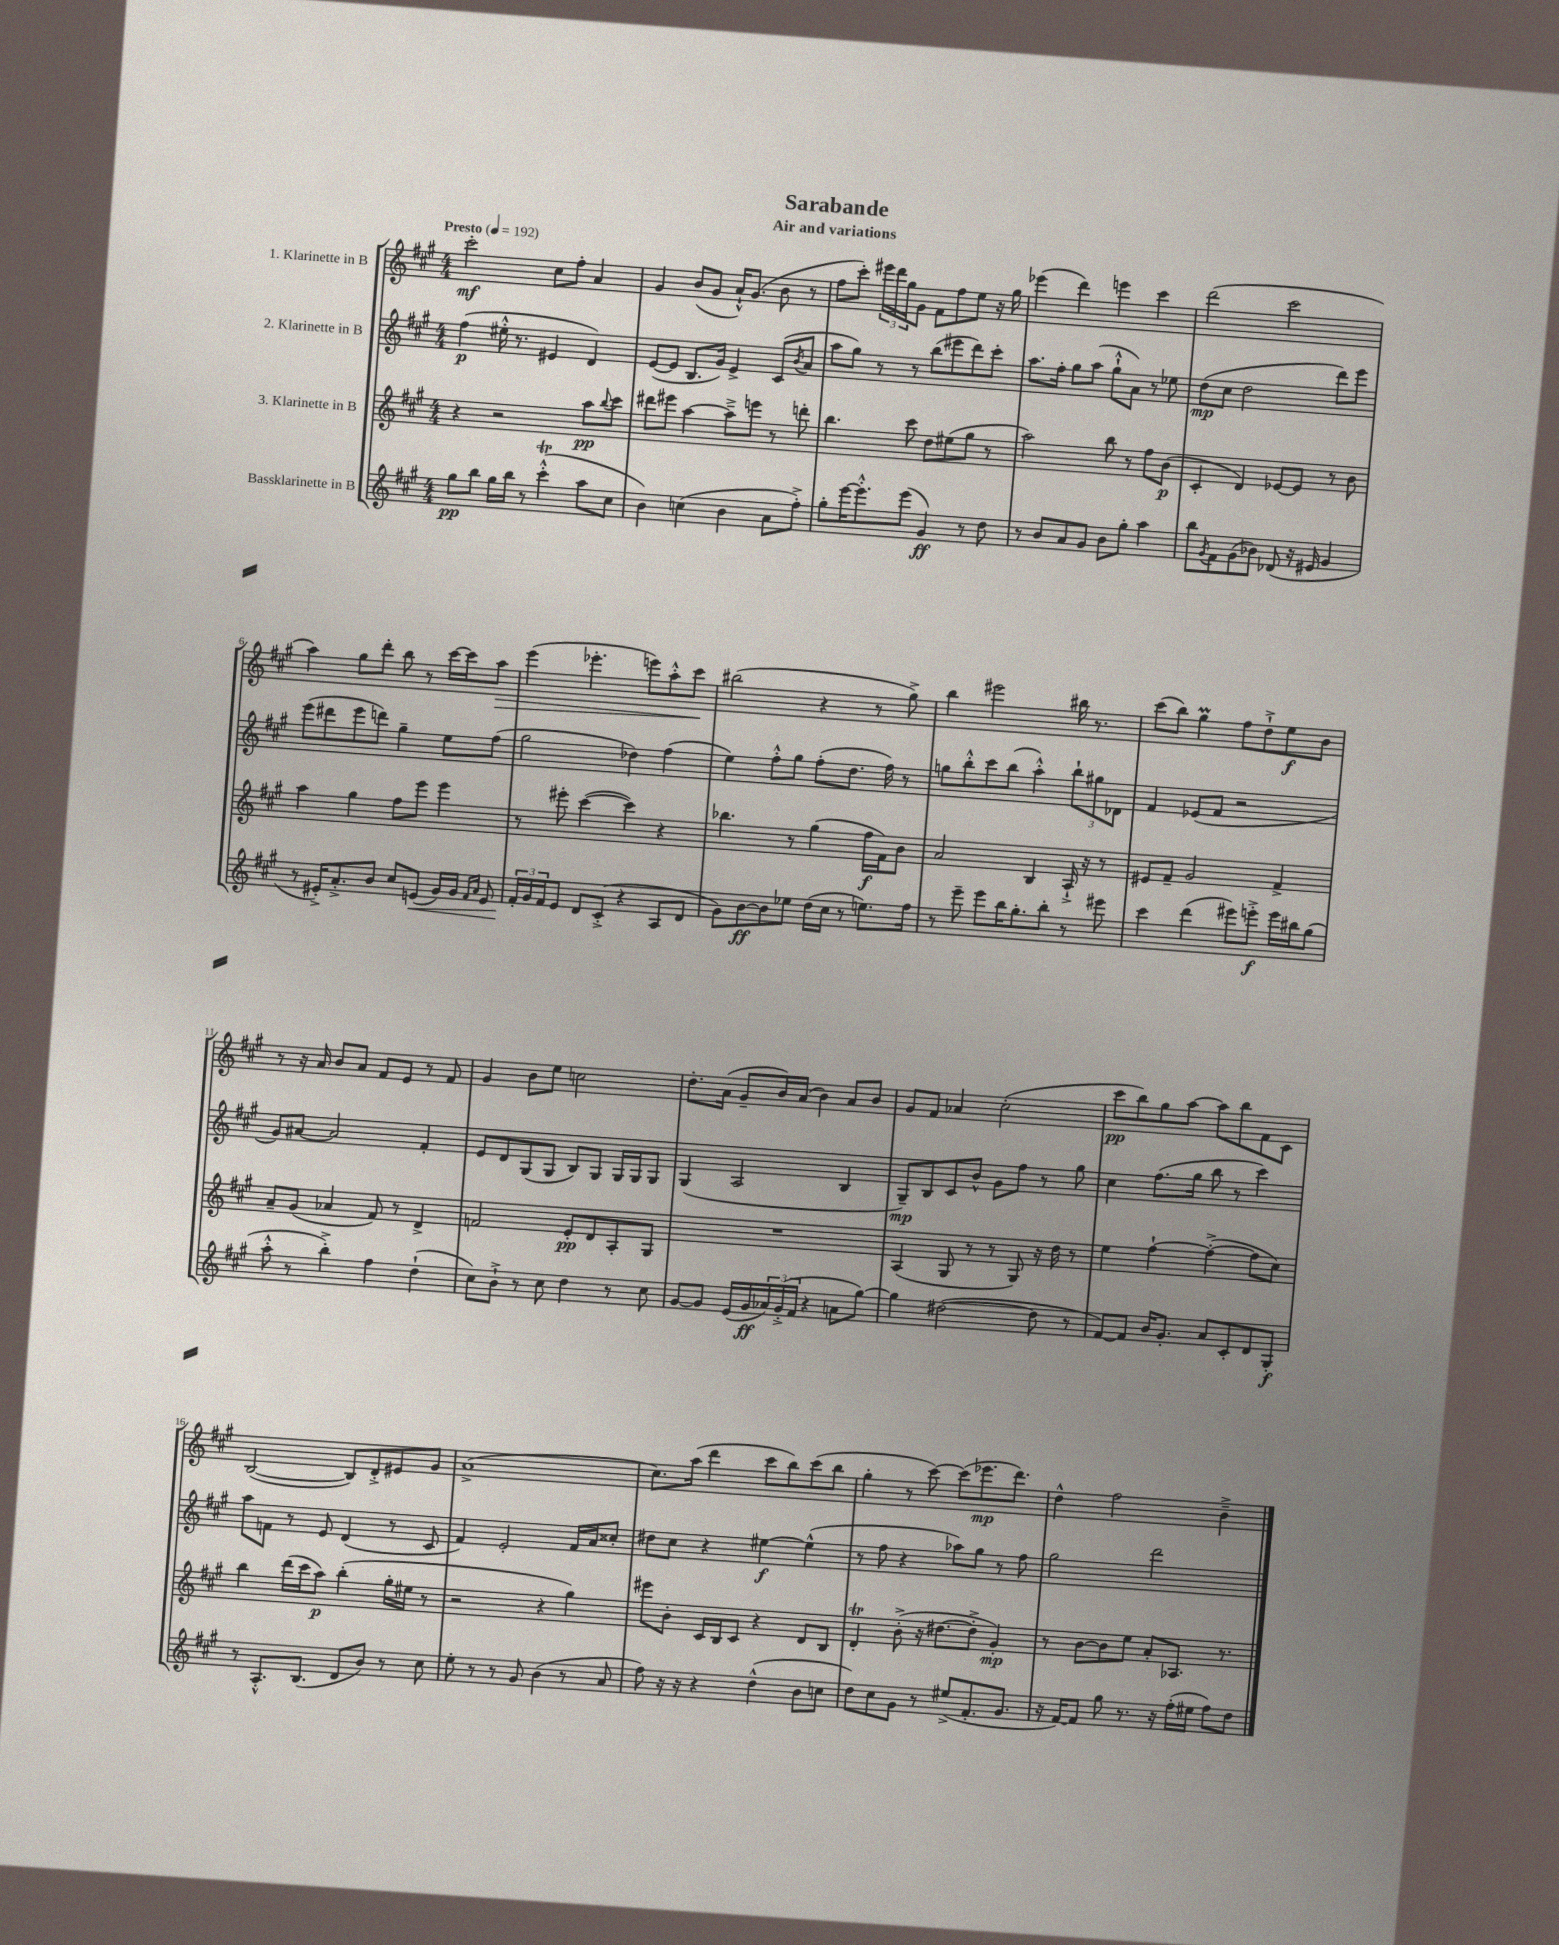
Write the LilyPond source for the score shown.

\header { title = "Sarabande" subtitle = "Air and variations" }
<<
\new StaffGroup <<
\new Staff = "s0" \with { instrumentName = "1. Klarinette in B" } {
    \clef treble \key a \major \numericTimeSignature \time 4/4 \tempo "Presto" 4 = 192
    cis'''2-.\mf cis''8 fis''8-. a'4 |
    gis'4 b'8( gis'8 a'16-!-^) gis'8.( b'8 r8 |
    fis''8 cis'''8-.) \tuplet 3/2 { eis'''16 d'''16 gis''16 } gis'8 fis'8 fis''8 e''8 r16 gis''16 |
    ees'''4( d'''4) e'''4 cis'''4 |
    d'''2( cis'''2 |
    a''4) gis''8 d'''8-. b''8 r8 cis'''16~ cis'''16 a''8\> |
    e'''4( ees'''4.-. e'''8) a''8-.-^ cis'''8\! |
    bis''2( r4 r8 gis''8->) |
    b''4 eis'''2 bis''16 r8. |
    cis'''8( b''8) gis''4\prall fis''8 d''8-!-> e''8\f b'8 |
    r8 r16 a'16 b'8 a'8 fis'8 e'8 r8 fis'8 |
    gis'4 b'8 e''8 c''2 |
    d''8.-. a'16( gis'8-- b'16) a'16( b'4) a'8 b'8 |
    gis'8 fis'8 aes'4 cis''2-.( |
    cis'''8\pp b''8) gis''8 a''8~ a''8 b''8 fis'8 cis'8 |
    b2~( b8) d'8-.-> eis'8 gis'8 |
    a'1->( |
    cis''8.) a''16( d'''4 cis'''8 b''8) cis'''8( b''8 |
    gis''4-. r8 cis'''8~) cis'''8( ees'''8.\mp d'''8.) |
    d''4-^ fis''2 b'4---> \bar "|." |
}
\new Staff = "s1" \with { instrumentName = "2. Klarinette in B" } {
    \clef treble \key a \major \numericTimeSignature \time 4/4
    fis''4\p( eis''16-.-^ r8. eis'4 d'4) |
    e'8~( e'8 b8. gis'16) e'4-> cis'8( \acciaccatura { b'8 } a'8 |
    a''8 gis''8) r8 r8 b''8( eis'''8 d'''8) cis'''8-. |
    a''8. fis''16-. gis''8 a''8( gis''8-!-^ a'8) r8 ees''8 |
    d''8\mp( cis''8 d''2 d'''8) e'''8 |
    e'''8( dis'''8 e'''8 d'''8) gis''4-- e''8 fis''8( |
    gis''2 des''4) fis''4( |
    e''4) fis''8-.-^ gis''8 fis''8-.( d''8. fis''16) r8 |
    g''8 b''8-.-^ cis'''8 b''8( a''4-.-^) \tuplet 3/2 { b''8-! gis''8 des'8 } |
    fis'4 ees'8( fis'8 r2 |
    gis'8) ais'8~ ais'2 fis'4-. |
    e'8 d'8 gis8( gis8 b8) gis8 gis16 gis16 gis8 |
    gis4( a2 b4 |
    gis8--\mp) b8 cis'8 b'8-^ gis'8 fis''8 r8 gis''8 |
    cis''4 fis''8.( gis''16 b''8 r8 cis'''4) |
    a''8 f'8 r8 e'8 d'4( r8 cis'8 |
    fis'4) e'2-. fis'16 a'16 cisis''8-. |
    dis''8 cis''8 r4 eis''4~\f eis''4-^( |
    r8 fis''8 r4 aes''8) gis''8 r8 fis''8 |
    gis''2 d'''2 \bar "|." |
}
\new Staff = "s2" \with { instrumentName = "3. Klarinette in B" } {
    \clef treble \key a \major \numericTimeSignature \time 4/4
    r4 r2 a''8\pp \appoggiatura { b''8 } cis'''8 |
    dis'''8 eis'''8 a''4~ a''8---> e'''8 r8 d'''8-. |
    b''4. cis'''8 d''8 eis''8( gis''8 r8 |
    a''2) b''8 r8 fis''8 b'8\p( |
    cis'4-. d'4) ees'8~ ees'8 r8 b'8 |
    a''4 gis''4 fis''8 e'''8 e'''4 |
    r8 eis'''8-. cis'''4~( cis'''4) r4 |
    bes''4. r8 gis''4( fis''16\f fis'16) b'8 |
    a'2 b4 a16-!-> r16 r8 |
    eis'8 fis'8-- gis'2 fis'4-> |
    a'8-- gis'8( aes'4 fis'8) r8 d'4-> |
    f'2 e'8-.\pp d'8 a8-. gis8 |
    R1 |
    a4( gis8 r8 r8 gis8) r16 d''16 r8 |
    e''4 fis''4~-! fis''4~-.->( fis''8 cis''8) |
    b''4 d'''16( cis'''16 a''8\p) b''4-.( gis''16-. eis''16 r8 |
    r2 r4 gis''4) |
    eis'''8 b'8-. cis'16 b16 cis'8 r4 d'8 b8 |
    d'4-.\trill b'8-.->( r16 dis''8.~ dis''8-.-> gis'4-.\mp) |
    r8 b'8~ b'8 e''8 a'8-. aes8. r8. \bar "|." |
}
\new Staff = "s3" \with { instrumentName = "Bassklarinette in B" } {
    \clef treble \key a \major \numericTimeSignature \time 4/4
    gis''8\pp b''8 gis''16 b''16 r8 cis'''4-.-^\trill( a''8 cis''8 |
    b'4) c''4( b'4 a'8 fis''8-.->) |
    gis''8-. e'''16~ e'''8.-.-^ e'''8( gis'4\ff) r8 d''8 |
    r8 b'8 a'8 gis'8 b'8 gis''8-. a''4 |
    b''8 \acciaccatura { gis'8 } fis'8 gis'8( bes'8) des'8( r16 eis'16 gis'4 |
    r8 eis'16-.->) a'8.-.-> b'8 cis''8 e'8\<( gis'16) gis'16 \grace { fis'16 a'16 } e'8 |
    \tuplet 3/2 { fis'16-.\! gis'16 fis'16 } e'8 d'8 cis'8-.->( r4 a8 d'8 |
    gis'8) b'8~\ff b'8 ees''8 d''16( cis''16 r8 e''8.) fis''16 |
    r8 e'''8-- e'''8 b''16 gis''8.-. b''8-. r8 eis'''8 |
    cis'''4 d'''4( eis'''8) e'''8-.->\f e'''16 bis''16 gis''8( |
    a''8-.-^ r8 b''4-.->) fis''4 d''4-!( |
    cis''8) b'8-!-> r8 cis''8 d''4 r8 cis''8 |
    gis'8~ gis'8 e'16( gis'16\ff \tuplet 3/2 { aes'16) gis'16-.->( fis'16 } r4 a'8 gis''8~) |
    gis''4 dis''2~( dis''8 r8 |
    fis'8~) fis'8 b'16 gis'8.-. a'8 cis'8-. d'8 gis8-.\f |
    r8 a8.-.-^ b8.( d'8 b'8) r8 cis''8 |
    e''8-. r8 r8 gis'8 b'4( r8 a'8 |
    fis''8) r16 r16 r4 d''4-^( b'8 c''8 |
    d''8) cis''8 gis'8 r8 eis''8->( fis'8.-. gis'8. |
    r16 fis'16~) fis'8 gis''8 r8. r16 fis''16-.( eis''16 fis''8) d''8 \bar "|." |
}
>>
>>
